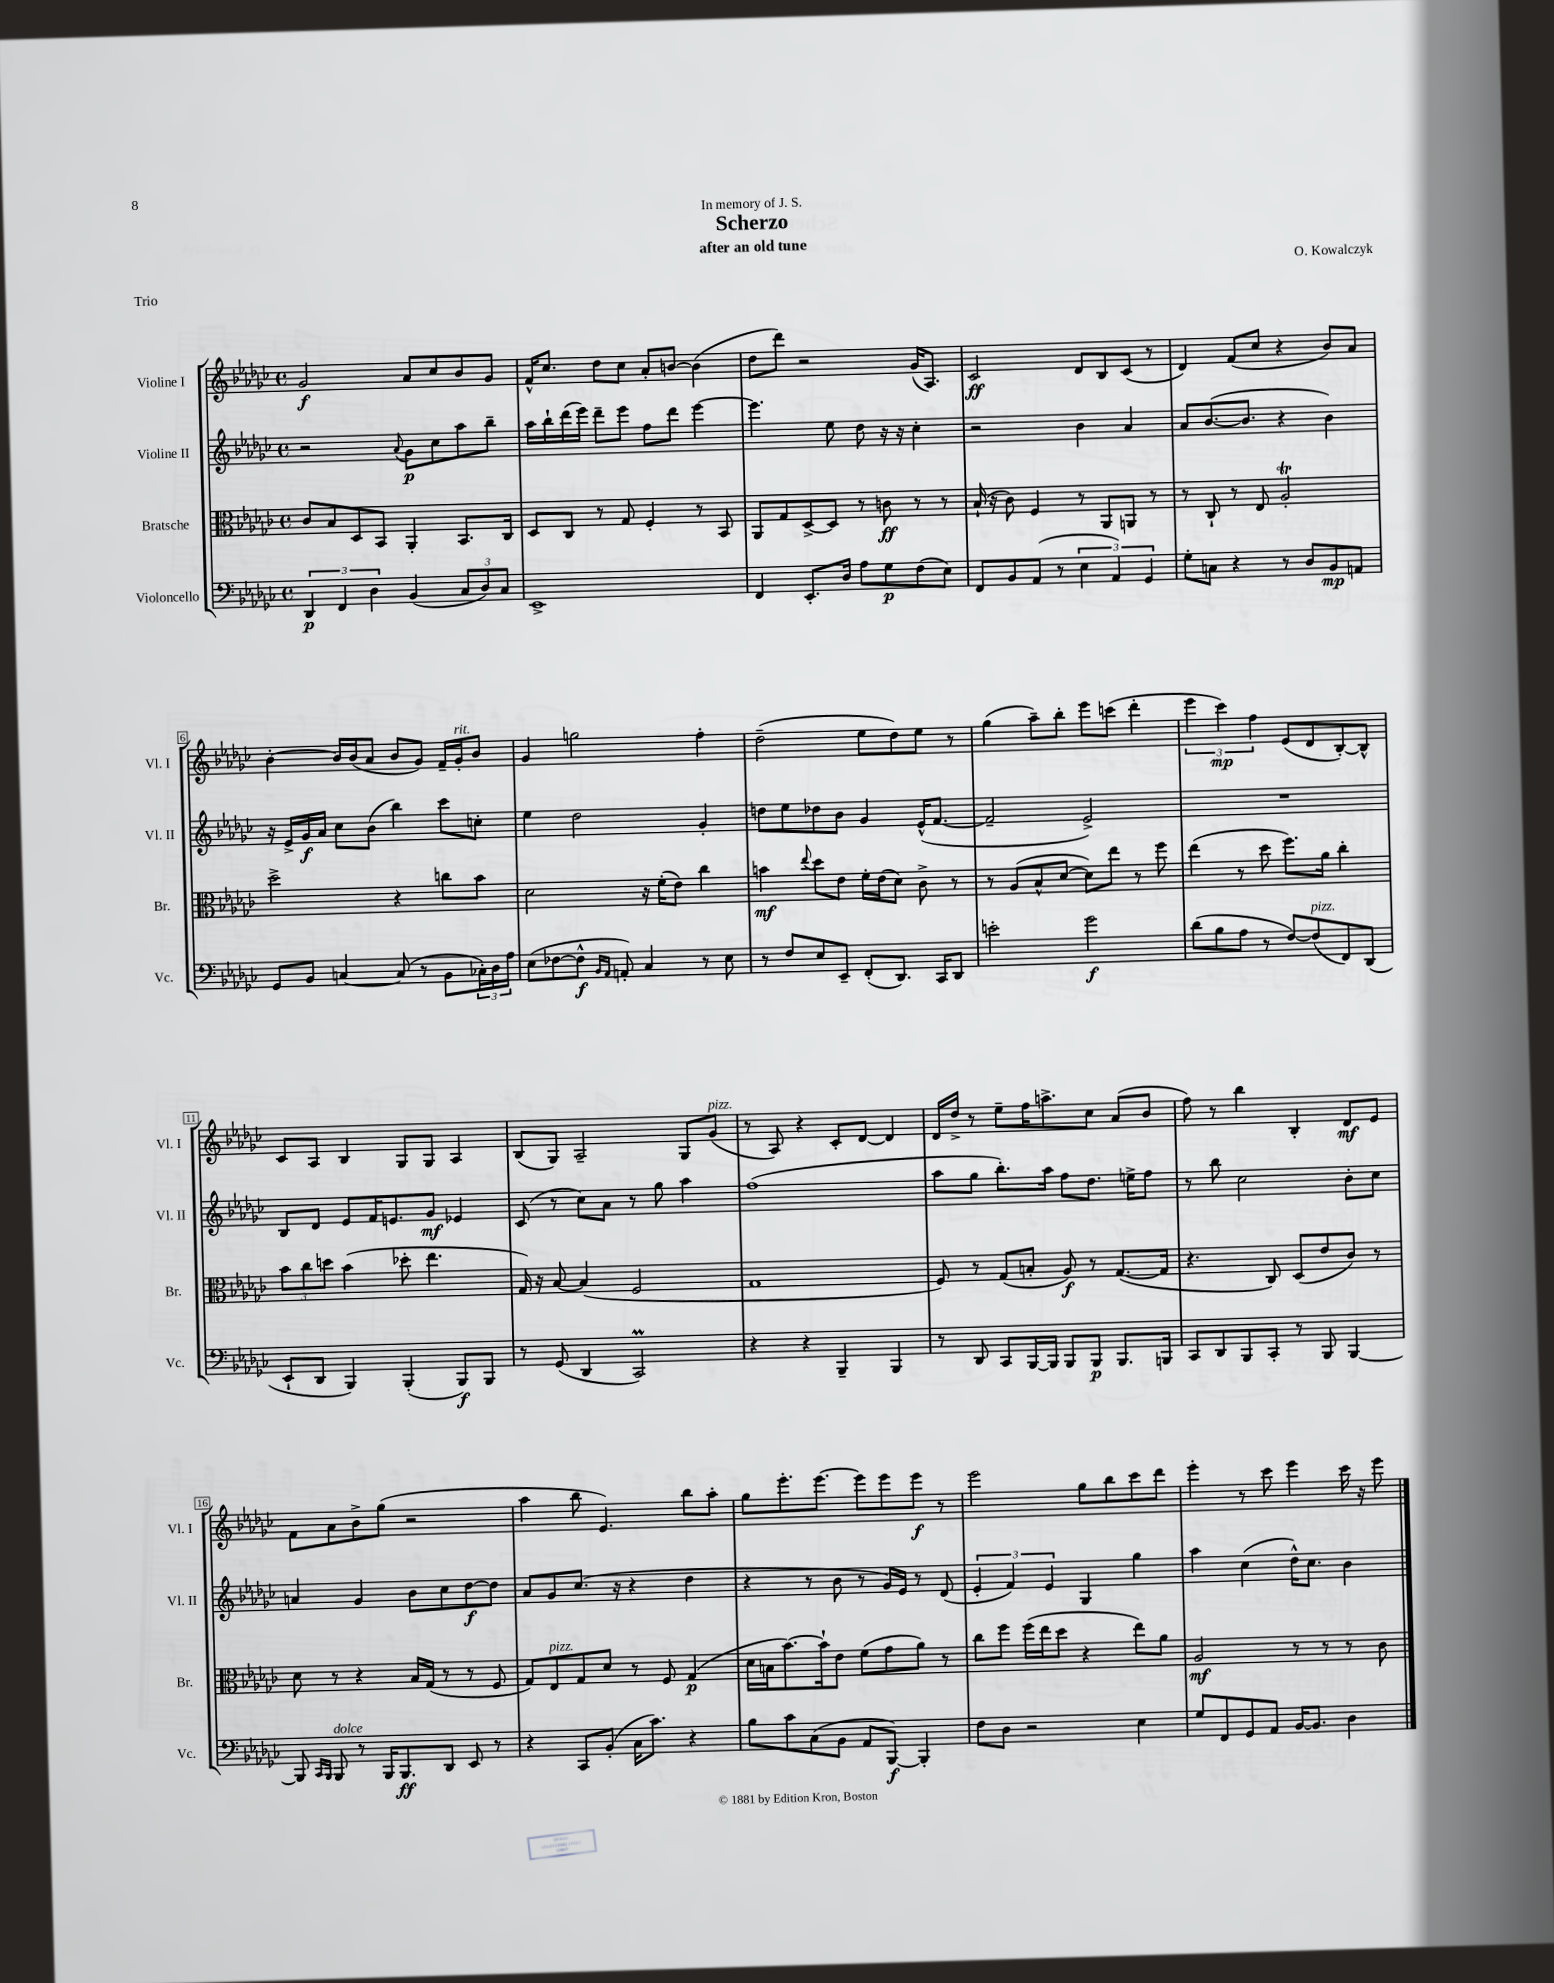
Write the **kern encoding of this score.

**kern	**dynam	**kern	**dynam	**kern	**dynam	**kern	**dynam
*part4	*part4	*part3	*part3	*part2	*part2	*part1	*part1
*staff4	*staff4	*staff3	*staff3	*staff2	*staff2	*staff1	*staff1
*I"Violoncello	*	*I"Bratsche	*	*I"Violine II	*	*I"Violine I	*
*I'Vc.	*	*I'Br.	*	*I'Vl. II	*	*I'Vl. I	*
*clefF4	*	*clefC3	*	*clefG2	*	*clefG2	*
*k[b-e-a-d-g-c-]	*	*k[b-e-a-d-g-c-]	*	*k[b-e-a-d-g-c-]	*	*k[b-e-a-d-g-c-]	*
*M4/4	*	*M4/4	*	*M4/4	*	*M4/4	*
*met(c)	*	*met(c)	*	*met(c)	*	*met(c)	*
=1	=1	=1	=1	=1	=1	=1	=1
6DD-/	p	8c-/L	.	2r	.	2g-/	f
.	.	8B-/	.	.	.	.	.
6FF/	.	.	.	.	.	.	.
.	.	8D-/	.	.	.	.	.
6D-\	.	.	.	.	.	.	.
.	.	8BB-/J	.	.	.	.	.
.	.	.	.	8qqa-/	.	.	.
(4BB-/	.	4AA-'/	.	8g-\L	p	8a-/L	.
.	.	.	.	8cc-\	.	8cc-/	.
12C-/L	.	8.BB-/L	.	8aa-\	.	8b-/	.
12D-/)	.	.	.	.	.	.	.
.	.	.	.	8bb-~\J	.	8g-/J	.
12C-/J	.	.	.	.	.	.	.
.	.	16C-/Jk	.	.	.	.	.
=2	=2	=2	=2	=2	=2	=2	=2
1EE-^	.	8D-/L	.	16aa-\LL	.	16f^^/KL	.
.	.	.	.	16bb-`\	.	8.cc-/J	.
.	.	8C-/J	.	(16ddd-\	.	.	.
.	.	.	.	16eee-\JJ)	.	.	.
.	.	8r	.	8ddd-~\L	.	8dd-\L	.
.	.	8G-/	.	8eee-\J	.	8cc-\J	.
.	.	4F'/	.	8ff\L	.	8a-'/L	.
.	.	.	.	8ddd-\J	.	[8bn/J	.
.	.	8r	.	[4eee-\	.	(4b\]	.
.	.	8BB-/	.	.	.	.	.
=3	=3	=3	=3	=3	=3	=3	=3
4FF/	.	8AA-/L	.	4.eee-\]	.	8dd-\L	.
.	.	8G-/	.	.	.	8ddd-\J)	.
8.EE-'/L	.	[8D-^/	.	.	.	2r	.
.	.	8D-/J]	.	8ee-\	.	.	.
16D-/Jk	.	.	.	.	.	.	.
8A-\L	.	8r	.	8dd-\	.	.	.
8G-\	p	8cn\	ff	16r	.	.	.
.	.	.	.	16r	.	.	.
(8F\	.	8r	.	4cc-'\	.	(16g-/KL	.
.	.	.	.	.	.	8.A-/J)	.
8E-\J)	.	8r	.	.	.	.	.
=4	=4	=4	=4	=4	=4	=4	=4
8FF/L	.	(16B-`/	.	2r	.	2c-/	ff
.	.	16r	.	.	.	.	.
8BB-/	.	8c-\)	.	.	.	.	.
(8AA-/J	.	4F/	.	.	.	.	.
8r	.	.	.	.	.	.	.
6E-\	.	8r	.	4b-\	.	8d-/L	.
.	.	8AA-/L	.	.	.	8B-/	.
6AA-/)	.	.	.	.	.	.	.
.	.	8AAn/J	.	4a-/	.	(8c-/J	.
6GG-/	.	.	.	.	.	.	.
.	.	8r	.	.	.	8r	.
=5	=5	=5	=5	=5	=5	=5	=5
8G-'\L	.	8r	.	8a-/L	.	4d-/)	.
8Cn\J	.	8C-`/	.	([8.b-/	.	.	.
4r	.	8r	.	.	.	(8f/L	.
.	.	.	.	8.b-/J]	.	.	.
.	.	8E-/	.	.	.	8cc-/J	.
8r	.	2A-T'/	.	4r	.	4r	.
8D-/L	.	.	.	.	.	.	.
8BB-/	mp	.	.	4b-\)	.	8b-/L)	.
8AAn/J	.	.	.	.	.	8a-/J	.
!!LO:LB:g=z
=6	=6	=6	=6	=6	=6	=6	=6
8GG-/L	.	2dd-^\	.	16r	.	[4b-'\	.
.	.	.	.	16e-^/LL	.	.	.
8BB-/J	.	.	.	16g-/	f	.	.
.	.	.	.	16a-/JJ	.	.	.
[4Cn/	.	.	.	8cc-\L	.	16b-/LL]	.
.	.	.	.	.	.	(16b-/J	.
.	.	.	.	(8b-\J	.	8a-/J	.
(8C/]	.	4r	.	4bb-\)	.	8b-/L	.
8r	.	.	.	.	.	8g-/J)	.
8BB-\L	.	8ccn\L	.	8ccc-\L	.	16f~/LL	.
!	!	!	!	!	!	!LO:TX:a:i:t=rit.	!
.	.	.	.	.	.	16g-'/J	.
24C-X'\L)	.	8b-\J	.	8ccn'\J	.	8b-/J	.
24D-\	.	.	.	.	.	.	.
24A-\JJ	.	.	.	.	.	.	.
=7	=7	=7	=7	=7	=7	=7	=7
(8E-\L	.	2d-\	.	4ee-\	.	4g-/	.
[8F-X\	.	.	.	.	.	.	.
8F-^^\J]	f	.	.	2dd-\	.	2ggn\	.
16qqBB-/LL	.	.	.	.	.	.	.
16qqAA-/JJ	.	.	.	.	.	.	.
8AAn'/)	.	.	.	.	.	.	.
4C-/	.	16r	.	.	.	.	.
.	.	(16f'\KL	.	.	.	.	.
.	.	8e-\J)	.	.	.	.	.
8r	.	4cc-\	.	4g-'/	.	4ff'\	.
8E-\	.	.	.	.	.	.	.
=8	=8	=8	=8	=8	=8	=8	=8
8r	.	4bn\	mf	8ddn\L	.	(2dd-~\	.
8F/L	.	.	.	8ee-\	.	.	.
.	.	8qqee-/	.	.	.	.	.
8E-/	.	8dd-\L	.	8dd-X\	.	.	.
8EE-~/J	.	8e-\J	.	8b-\J	.	.	.
(8FF'/L	.	16f'\LL	.	4g-/	.	8ee-\L	.
.	.	(16e-\J	.	.	.	.	.
8.DD-/J)	.	8d-\J)	.	.	.	8dd-\)	.
.	.	8c-^\	.	(16e-^^/KL	.	8ee-\J	.
16CC-/KL	.	.	.	[8.f/J	.	.	.
8DD-/J	.	8r	.	.	.	8r	.
=9	=9	=9	=9	=9	=9	=9	=9
2en'\	.	8r	.	2f~/]	.	(4gg-\	.
.	.	(8A-/L	.	.	.	.	.
.	.	8B-^^/	.	.	.	8aa-~\L)	.
.	.	[8d-/J	.	.	.	8bb-'\J	.
2g-\	f	8d-\L])	.	2e-^/)	.	8eee-\L	.
.	.	8ee-\J	.	.	.	(8cccn\J	.
.	.	8r	.	.	.	4ddd-'\	.
.	.	8ff\	.	.	.	.	.
=10	=10	=10	=10	=10	=10	=10	=10
(8d-\L	.	(4ee-\	.	1r	.	6eee-\	.
8B-\	.	.	.	.	.	.	.
.	.	.	.	.	.	6ccc-\)	mp
8A-\J	.	8r	.	.	.	.	.
.	.	.	.	.	.	6ff\	.
8r	.	8dd-\	.	.	.	.	.
[8F/L)	.	8.ff\L)	.	.	.	(8e-/L	.
!LO:TX:a:i:t=pizz.	!	!	!	!	!	!	!
(8F/]	.	.	.	.	.	8d-/	.
.	.	16a-\Jk	.	.	.	.	.
8FF/)	.	4cc-'\	.	.	.	[8B-'/)	.
(8DD-/J	.	.	.	.	.	8B-^^/J]	.
!!LO:LB:g=z
=11	=11	=11	=11	=11	=11	=11	=11
8EE-`/L	.	12b-\L	.	8B-/L	.	8c-/L	.
.	.	12cc-\	.	.	.	.	.
8DD-/J	.	.	.	8d-/J	.	8A-/J	.
.	.	12ddn\J	.	.	.	.	.
4BBB-/)	.	(4b-\	.	8e-/L	.	4B-/	.
.	.	.	.	16f/K	.	.	.
.	.	.	.	8.en/	.	.	.
(4BBB-'/	.	8dd-X'\	.	.	.	8G-/L	.
.	.	4.ee-\	.	8g-/J	mf	8G-/J	.
8BBB-/L)	f	.	.	4e-X/	.	4A-/	.
8BBB-/J	.	.	.	.	.	.	.
=12	=12	=12	=12	=12	=12	=12	=12
8r	.	16G-/)	.	(8c-/	.	(8B-/L	.
.	.	16r	.	.	.	.	.
(8GG-/	.	[8B-/	.	8r	.	8G-/J)	.
4DD-/	.	(4B-/]	.	8cc-\L)	.	2A-~/	.
.	.	.	.	8a-\J	.	.	.
2CC-M/)	.	2F/	.	8r	.	.	.
.	.	.	.	8gg-\	.	.	.
.	.	.	.	4aa-\	.	8G-/L	.
!	!	!	!	!	!	!LO:TX:a:i:t=pizz.	!
.	.	.	.	.	.	(8g-/J	.
=13	=13	=13	=13	=13	=13	=13	=13
4r	.	1G-	.	(1ff	.	8r	.
.	.	.	.	.	.	8A-/)	.
4r	.	.	.	.	.	4r	.
4BBB-~/	.	.	.	.	.	8c-'/L	.
.	.	.	.	.	.	[8d-/J	.
4BBB-/	.	.	.	.	.	4d-/]	.
=14	=14	=14	=14	=14	=14	=14	=14
8r	.	8F/)	.	8aa-\L	.	16d-/LL	.
.	.	.	.	.	.	16dd-^/JJ	.
8DD-/	.	8r	.	8gg-\J	.	8r	.
8CC-/L	.	(8G-/L	.	8.bb-'\L)	.	8ee-~\L	.
[16BBB-/L	.	8Bn'/J	.	.	.	16ff\K	.
16BBB-/JJ]	.	.	.	16aa-\Jk	.	8.aan^\	.
8BBB-/L	.	8A-/)	f	8ff\L	.	.	.
8BBB-/J	p	8r	.	8.dd-\J	.	8cc-\J	.
8.BBB-/L	.	([8.G-/L	.	.	.	(8a-/L	.
.	.	.	.	16een^\KL	.	.	.
.	.	.	.	8ff\J	.	8b-/J	.
16BBBn/Jk	.	16G-/Jk]	.	.	.	.	.
=15	=15	=15	=15	=15	=15	=15	=15
8CC-/L	.	4.r	.	8r	.	8ff\)	.
8DD-/	.	.	.	8bb-\	.	8r	.
8BBB-/	.	.	.	2cc-\	.	4bb-\	.
8CC-'/J	.	8C-/)	.	.	.	.	.
8r	.	(8D-/L	.	.	.	4B-'/	.
8BBB-/	.	8e-/	.	.	.	.	.
[4BBB-/	.	8c-/J)	.	8b-'\L	.	8d-/L	mf
.	.	8r	.	8cc-\J	.	8e-/J	.
!!LO:LB:g=z
=16	=16	=16	=16	=16	=16	=16	=16
8BBB-/]	.	8d-\	.	4an/	.	8f\L	.
16qqCC-/LL	.	.	.	.	.	.	.
16qqBBB-/JJ	.	.	.	.	.	.	.
!LO:TX:a:i:t=dolce	!	!	!	!	!	!	!
8BBB-/	.	8r	.	.	.	8a-\	.
8r	.	4r	.	4g-/	.	8b-^\	.
16BBB-/KL	.	.	.	.	.	(8gg-\J	.
8.BBB-/	ff	.	.	.	.	.	.
.	.	16B-/LL	.	8b-\L	.	2r	.
.	.	(16G-/JJ	.	.	.	.	.
8DD-/J	.	8r	.	8cc-\	.	.	.
8EE-/	.	8r	.	[8dd-\	f	.	.
8r	.	8F/	.	8dd-\J]	.	.	.
=17	=17	=17	=17	=17	=17	=17	=17
4r	.	8G-/L)	.	8a-/L	.	4aa-\	.
!	!	!LO:TX:a:i:t=pizz.	!	!	!	!	!
.	.	8E-/	.	8g-/	.	.	.
8CC-/L	.	8G-/	.	(8.cc-/J	.	8bb-\	.
(8BB-'/J	.	8d-/J	.	.	.	4.e-/)	.
.	.	.	.	16r	.	.	.
16C-\KL	.	8r	.	4r	.	.	.
8.c-\J)	.	.	.	.	.	.	.
.	.	8F/	.	.	.	.	.
4r	.	(4G-/	p	4dd-\	.	8bb-\L	.
.	.	.	.	.	.	8aa-'\J	.
=18	=18	=18	=18	=18	=18	=18	=18
8B-\L	.	16d-\LL	.	4r	.	8gg-\L	.
.	.	16Bn\J	.	.	.	.	.
8c-\	.	[8.b-\)	.	.	.	8.eee-'\	.
(8C-\	.	.	.	8r	.	.	.
.	.	16b-`\k]	.	.	.	[8.eee-\J	.
8BB-\J	.	8e-\J	.	8b-\	.	.	.
8AA-/L	.	(8f\L	.	8r	.	8eee-\L]	.
[8BBB-/J)	f	8g-\	.	16g-/LL)	.	8eee-\	.
.	.	.	.	16e-/JJ	.	.	.
4BBB-'/]	.	8a-\J)	.	8r	.	8eee-\J	f
.	.	8r	.	(8d-/	.	8r	.
=19	=19	=19	=19	=19	=19	=19	=19
8F\L	.	8cc-\L	.	6e-'/	.	2eee-\	.
8D-\J	.	8ff\J	.	.	.	.	.
.	.	.	.	6f/)	.	.	.
2r	.	(16ff\LL	.	.	.	.	.
.	.	16ee-\J	.	.	.	.	.
.	.	.	.	6e-/	.	.	.
.	.	8dd-\J	.	.	.	.	.
.	.	4r	.	4G-/	.	8gg-\L	.
.	.	.	.	.	.	8bb-\	.
4E-\	.	8ee-\L)	.	4gg-\	.	8ccc-\	.
.	.	8a-\J	.	.	.	8ddd-\J	.
=20	=20	=20	=20	=20	=20	=20	=20
8G-/L	.	2A-/	mf	4aa-\	.	4eee-'\	.
8FF/	.	.	.	.	.	.	.
8GG-/	.	.	.	(4cc-\	.	8r	.
8AA-/J	.	.	.	.	.	8ccc-\	.
[16BB-/KL	.	8r	.	16dd-^^\KL)	.	4eee-\	.
8.BB-/J]	.	.	.	8.cc-\J	.	.	.
.	.	8r	.	.	.	.	.
4D-\	.	8r	.	4b-\	.	16ccc-\	.
.	.	.	.	.	.	16r	.
.	.	8c-\	.	.	.	8eee-\	.
==	==	==	==	==	==	==	==
*-	*-	*-	*-	*-	*-	*-	*-
